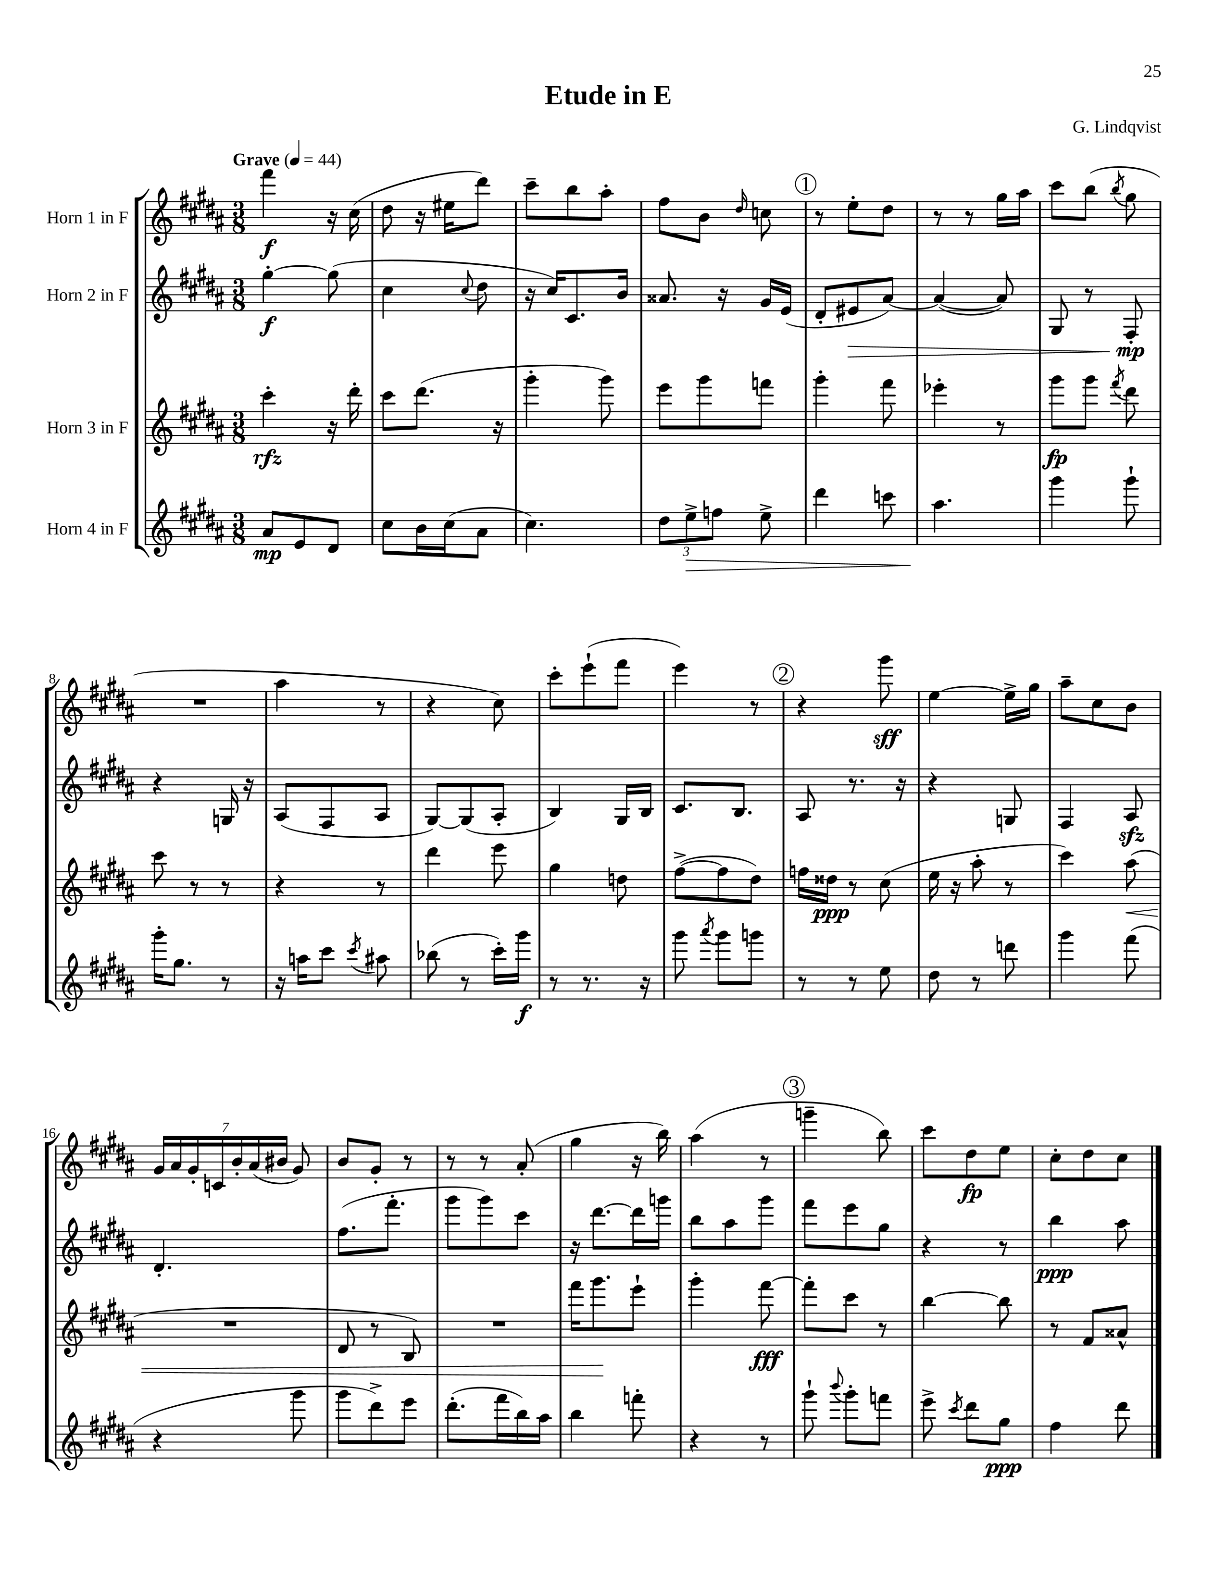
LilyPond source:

\header { title = "Etude in E" composer = "G. Lindqvist" }
<<
\new StaffGroup <<
\new Staff = "s0" \with { instrumentName = "Horn 1 in F" } {
    \clef treble \key b \major \numericTimeSignature \time 3/8 \tempo "Grave" 4 = 44
    \autoBeamOff fis'''4\f r16 cis''16( |
    dis''8 r16 eis''16[ dis'''8]) |
    cis'''8[-- b''8 ais''8]-. |
    fis''8[ b'8] \grace { dis''16 } c''8 |
    \mark \markup { \circle "1" } r8 e''8[-. dis''8] |
    r8 r8 gis''16[ ais''16] |
    cis'''8[ b''8]( \acciaccatura { b''8 } gis''8 |
    R4. |
    ais''4 r8 |
    r4 cis''8) |
    cis'''8[-. e'''8-!( fis'''8] |
    e'''4) r8 |
    \mark \markup { \circle "2" } r4 gis'''8\sff |
    e''4~ e''16[-> gis''16] |
    ais''8[-- cis''8 b'8] |
    \tuplet 7/4 { gis'16[ ais'16 gis'16-. c'16 b'16-. ais'16( bis'16] } gis'8) |
    b'8[ gis'8]-. r8 |
    r8 r8 ais'8-.( |
    gis''4 r16 b''16) |
    ais''4( r8 |
    \mark \markup { \circle "3" } g'''4-- b''8) |
    cis'''8[ dis''8\fp e''8] |
    cis''8[-. dis''8 cis''8] \bar "|." |
}
\new Staff = "s1" \with { instrumentName = "Horn 2 in F" } {
    \clef treble \key b \major \numericTimeSignature \time 3/8
    \autoBeamOff gis''4~-.\f gis''8( |
    cis''4 \appoggiatura { cis''8 } dis''8 |
    r16 cis''16[) cis'8. b'16] |
    aisis'8. r16 gis'16[ e'16]( |
    \mark \markup { \circle "1" } dis'8[-. eis'8\> ais'8]~) |
    ais'4~( ais'8) |
    gis8 r8 fis8-.\mp\! |
    r4 g16 r16 |
    ais8[( fis8 ais8] |
    gis8[~) gis8( ais8]-. |
    b4) gis16[ b16] |
    cis'8.[ b8.] |
    \mark \markup { \circle "2" } ais8 r8. r16 |
    r4 g8 |
    fis4 ais8\sfz |
    dis'4.-. |
    fis''8.[( fis'''8.]-. |
    gis'''8[ gis'''8) cis'''8] |
    r16 dis'''8.[~ dis'''16 g'''16] |
    b''8[ ais''8 gis'''8] |
    \mark \markup { \circle "3" } fis'''8[ e'''8 gis''8] |
    r4 r8 |
    b''4\ppp ais''8 \bar "|." |
}
\new Staff = "s2" \with { instrumentName = "Horn 3 in F" } {
    \clef treble \key b \major \numericTimeSignature \time 3/8
    \autoBeamOff cis'''4-.\rfz r16 dis'''16-. |
    cis'''8[ dis'''8.]( r16 |
    gis'''4-. gis'''8) |
    e'''8[ gis'''8 f'''8] |
    \mark \markup { \circle "1" } gis'''4-. fis'''8 |
    ees'''4-. r8 |
    gis'''8[\fp gis'''8] \acciaccatura { fis'''8 } dis'''8 |
    cis'''8 r8 r8 |
    r4 r8 |
    dis'''4 e'''8 |
    gis''4 d''8 |
    fis''8[~->( fis''8 dis''8]) |
    \mark \markup { \circle "2" } f''16[ disis''16]\ppp r8 cis''8( |
    e''16 r16 ais''8-. r8 |
    cis'''4) ais''8\<( |
    R4. |
    dis'8 r8 b8) |
    R4. |
    fis'''16[ gis'''8.\! e'''8]-! |
    gis'''4-. fis'''8~\fff |
    \mark \markup { \circle "3" } fis'''8[-. cis'''8] r8 |
    b''4~ b''8 |
    r8 fis'8[ aisis'8]-^ \bar "|." |
}
\new Staff = "s3" \with { instrumentName = "Horn 4 in F" } {
    \clef treble \key b \major \numericTimeSignature \time 3/8
    \autoBeamOff ais'8[\mp e'8 dis'8] |
    cis''8[ b'16 cis''16( ais'8] |
    cis''4.) |
    \tuplet 3/2 { dis''8[ e''8->\> f''8] } e''8-> |
    \mark \markup { \circle "1" } dis'''4 c'''8 |
    ais''4.\! |
    gis'''4 gis'''8-! |
    gis'''16[-. gis''8.] r8 |
    r16 a''16[ cis'''8] \acciaccatura { cis'''8 } ais''8 |
    bes''8( r8 cis'''16[-.) gis'''16]\f |
    r8 r8. r16 |
    gis'''8 \acciaccatura { ais'''8 } gis'''8[ g'''8] |
    \mark \markup { \circle "2" } r8 r8 e''8 |
    dis''8 r8 d'''8 |
    gis'''4 fis'''8( |
    r4 gis'''8 |
    gis'''8[ dis'''8->) e'''8] |
    dis'''8.[-.( fis'''16 b''16) ais''16] |
    b''4 f'''8-. |
    r4 r8 |
    \mark \markup { \circle "3" } gis'''8-! \appoggiatura { b'''8 } gis'''8[-. f'''8] |
    e'''8-> \acciaccatura { cis'''8 } dis'''8[ gis''8]\ppp |
    fis''4 dis'''8 \bar "|." |
}
>>
>>
